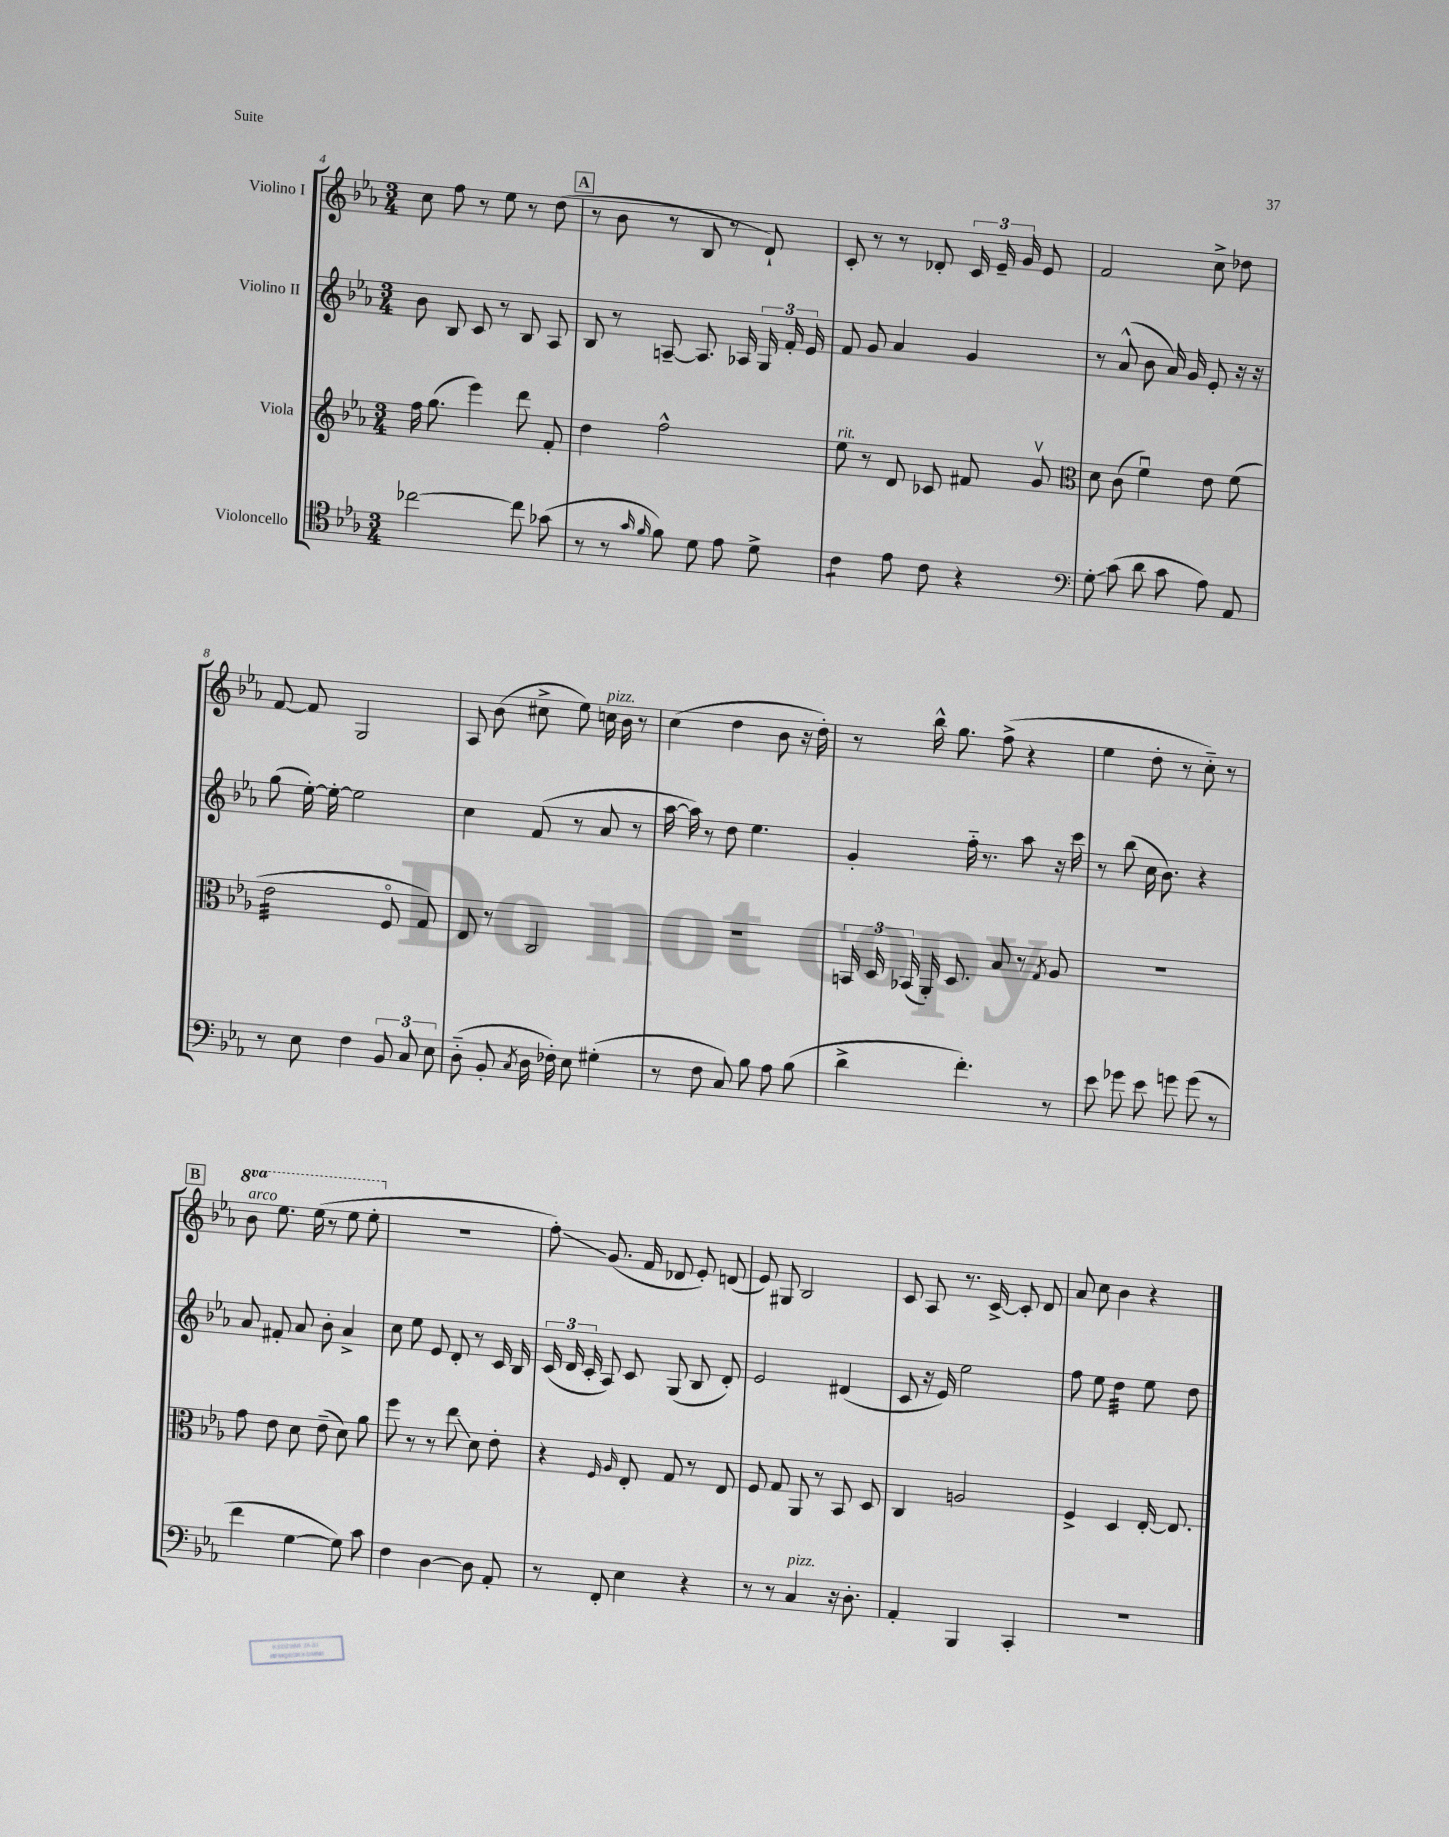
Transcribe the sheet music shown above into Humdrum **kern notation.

**kern	**kern	**kern	**kern
*staff4	*staff3	*staff2	*staff1
*clefC4	*clefG2	*clefG2	*clefG2
*k[b-e-a-]	*k[b-e-a-]	*k[b-e-a-]	*k[b-e-a-]
*M3/4	*M3/4	*M3/4	*M3/4
[2cc-	16ff	8b-	8cc
.	(8.gg	.	.
.	.	8B-	8ff
.	4eee-)	8c	8r
.	.	8r	8ee-
8cc-]	8ddd	8B-	8r
(8g-	8f'	8A-	(8dd
=	=	=	=
8r	4dd	8B-	8r
8r	.	8r	8b-
16qqg	.	.	.
16qqf	.	.	.
8f)	2ff^^	[8A~	8r
8d	.	8.A]	8B-
8e-	.	.	8r
.	.	16A-	.
8d^	.	24G	8d`)
.	.	24f'	.
.	.	24e-	.
=	=	=	=
4c	8ee-	8f	8c'
.	8r	8g	8r
8e-	8d	4a-	8r
8c	8c-	.	8d-'
4r	8f#	4g	24c
.	.	.	24e-~
.	.	.	24g
.	8gv	.	8e-
=	=	=	=
*clefF4	*clefC3	*	*
8G'	8d	8r	2f
(8c	(8c	(8a-^^	.
8d	4fu)	8b-	.
8c	.	16a-)	.
.	.	16g	.
8A-)	8e-	8e-'	8cc^
8AA-	(8f	16r	8dd-
.	.	16r	.
=	=	=	=
8r	2e-	(8gg	[8f
8E-	.	[16ee-')	8f]
.	.	16ee-'_	.
4F	.	2ee-]	2G
12BB-	8Fo	.	.
12C	.	.	.
.	8G)	.	.
12E-	.	.	.
=	=	=	=
(8D'~	8E-	4cc	8A-
8BB-'	8r	.	(8b-
8qC	.	.	.
16D	2C	(8f	8cc#^
16F-')	.	.	.
8E-	.	8r	8ee-)
(4G#'	.	8a-	16cc
.	.	.	16b-
.	.	8r	8r
=	=	=	=
8r	2.r	[16aa-	(4cc
.	.	16aa-])	.
8F	.	8r	.
8C)	.	8dd	4dd
8B-	.	4.ee-	.
8A-	.	.	8b-
(8B-	.	.	16r
.	.	.	16dd')
=	=	=	=
4d^	24BB	4g'	8r
.	24D	.	.
.	(24BB-	.	.
.	16AA-')	.	16bb-^^
.	8.D	.	8.gg
4.f')	.	16ff'~	.
.	.	8.r	.
.	8B-	.	(8ff^
.	8r	8aa-	4r
.	8qG	.	.
8r	8A-	16r	.
.	.	16ccc	.
=	=	=	=
8e-	2.r	8r	4ee-
8g-	.	(8bb-	.
8e-	.	16cc	8dd'
.	.	8.b-)	.
8g	.	.	8r
(8g	.	4r	8cc'~)
8r	.	.	8r
=	=	=	=
4f	8g	8a-	8bb-
.	8e-	8f#'	8.eee-
[4G	8d	8a-	.
.	.	.	(16eee-
.	(8e-~	8b-'	8r
8G])	8d)	4a-^	8eee-
8c	8a-	.	8eee-'
=	=	=	=
4F	8ff	8cc	2.r
.	8r	8ee-	.
[4D	8r	8e-	.
.	8ee-	8d'	.
8D]	8d	8r	.
8AA-'	8e-'	16c	.
.	.	16B-	.
=	=	=	=
8r	4r	(24c	8ff')
.	.	24d	.
.	.	24c'	.
8FF'	.	8A-)	(8.g
.	16qqF	.	.
.	16qqA-	.	.
4E-	8E-'	8c	.
.	.	.	16f
.	8G	(8G	8d-
4r	8r	8B-	8e-')
.	8E-	8d')	(8d
=	=	=	=
8r	8F	2e-	8e-)
8r	8G	.	8G#
4C	8AA-	.	2B-
.	8r	.	.
16r	8BB-	(4d#	.
8.D'	.	.	.
.	8D	.	.
=	=	=	=
4AA-'	4C	8c	8c
.	.	16r	8A-
.	.	16e-)	.
4BBB-	2A	2ee-	8.r
.	.	.	[16c^
4CC'	.	.	8c']
.	.	.	8d
=	=	=	=
2.r	4F^	8ff	8a-
.	.	8ee-	8cc
.	4D	4dd	4b-
.	[16E-'	8ee-	4r
.	8.E-]	.	.
.	.	8dd	.
==	==	==	==
*-	*-	*-	*-
